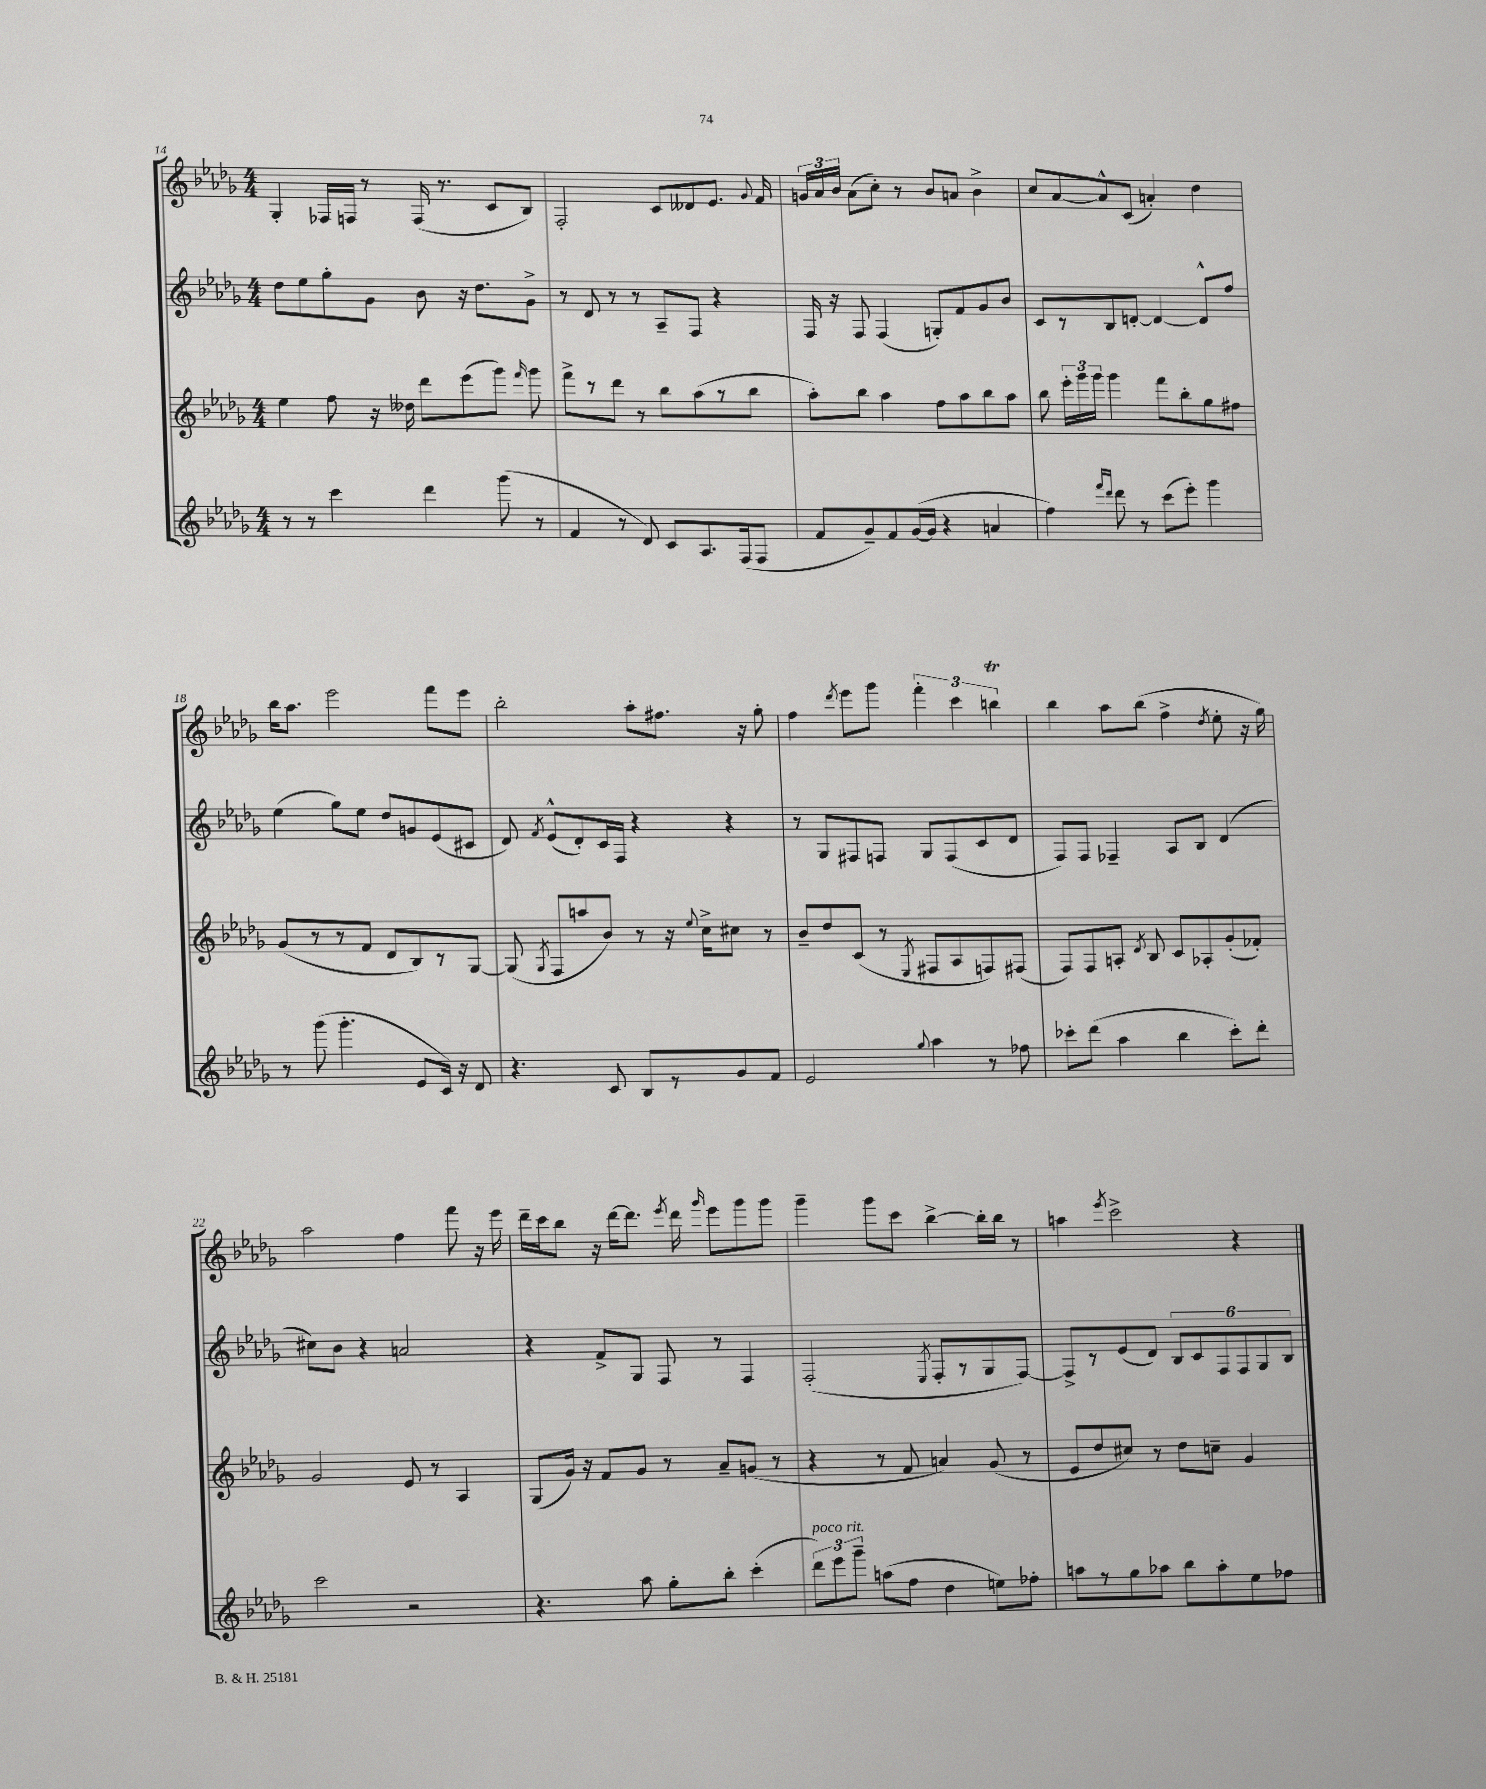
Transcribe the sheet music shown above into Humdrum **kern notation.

**kern	**kern	**kern	**kern
*staff4	*staff3	*staff2	*staff1
*clefG2	*clefG2	*clefG2	*clefG2
*k[b-e-a-d-g-]	*k[b-e-a-d-g-]	*k[b-e-a-d-g-]	*k[b-e-a-d-g-]
*M4/4	*M4/4	*M4/4	*M4/4
8r	4ee-\	8dd-\L	4G-'/
8r	.	8ee-\	.
4ccc\	8ff\	8gg-'\	16F-/LL
.	.	.	16F/JJ
.	16r	8g-\J	8r
.	16dd--\	.	.
4ddd-\	8ddd-\L	8b-\	(16F/
.	.	.	8.r
.	(8eee-\	16r	.
.	.	8.dd-\L	.
(8ggg-\	8ggg-\J)	.	8c/L
.	16qqfff/	.	.
8r	8ggg-\	8g-^\J	8B-/J)
=	=	=	=
4f/	8fff^\L	8r	2F'/
.	8r	8d-/	.
8r	8ddd-\J	8r	.
8d-/)	8r	8r	.
8c/L	8bb-\L	8A-~/L	8c/L
8.A-/	(8aa-\	8F/J	8d--/
.	8r	4r	8.e-/J
(16F/k	.	.	.
8F/J	8bb-\J	.	.
.	.	.	8qqg-/
.	.	.	16f/
=	=	=	=
8f/L	8aa-'\L)	16F/	24g/LL
.	.	.	24a-/
.	.	16r	.
.	.	.	24b-/JJ
8g-~/)	8bb-\J	8F/	(8a-\L
8f/	4aa-\	(4F/	8cc'\J)
([16g-/L	.	.	8r
16g-/]JJ	.	.	.
4r	8ff\L	8G'/L)	8b-/L
.	8aa-\	8f/	8a/J
4a/	8bb-\	8g-/	4b-^\
.	8aa-\J	8b-/J	.
=	=	=	=
4ff\)	8bb-\	8c/L	8cc/L
.	24eee-'\LL	8r	[8a-/
.	24ggg-\	.	.
.	24ggg-\JJ	.	.
16qqfff/LL	.	.	.
16qqddd-/JJ	.	.	.
8ddd-\	4ggg-\	8B-/	8a-^^/]
8r	.	[8d'/J	(8c/J
(8ccc\L	8fff\L	4d/_	4a'/)
8eee-'\J)	8bb-'\	.	.
4ggg-\	8gg-\	8d^^/]L	4dd-\
.	8ff#\J	8ff/J	.
=	=	=	=
8r	(8g-/L	(4ee-\	16bb-\LK
.	.	.	8.aa-\J
(8ggg-\	8r	.	.
4.ggg-'\	8r	8gg-\L)	2eee-\
.	8f/J	8ee-\J	.
.	8d-/L	8dd-/L	.
8e-/L	8B-/)	8g/	.
16c/Jk)	8r	(8e-/	8fff\L
16r	.	.	.
8d-/	[8G-/J	8c#/J	8eee-\J
=	=	=	=
4.r	(8G-/]	8d-/)	2bb-'\
.	8qG-/	8qf/	.
.	8F/L	(8e-^^/L	.
.	8aa/	8d-'/)	.
8c/	8b-/J)	16c/L	.
.	.	16F/JJ	.
8B-/L	8r	4r	8aa-'\L
8r	16r	.	8.ff#\J
.	8qqee-/	.	.
.	16cc^\LK	.	.
8g-/	8cc#\J	4r	.
.	.	.	16r
8f/J	8r	.	8gg-'\
=	=	=	=
2e-/	8b-~/L	8r	4ff\
.	8dd-/	8G-/L	.
.	.	.	8qddd-/
.	(8c/J	8F#/	8eee-\L
.	8r	8F/J	8ggg-\J
8qqgg-/	8qE-/	.	.
4aa-\	8F#/L	8G-/L	6fff'\
.	8A-/	(8F/	.
.	.	.	6ccc\
8r	8F/)	8c/	.
.	.	.	6bb\
8ff-\	(8F#/J	8d-/J	.
=	=	=	=
8ccc-'\L	8F/L)	8F/L)	4bb-\
(8ddd-\J	8F/	8F/J	.
4aa-\	8A'/J	4F-~/	8aa-\L
.	8qd-/	.	.
.	8B-/	.	(8bb-\J
4bb-\	8c/L	8A-/L	4ff^\
.	8A-'/	8B-/J	.
.	.	.	8qdd-/
8ccc-'\L)	(8g-'/	(4d-/	8ee-'\
8ddd-'\J	8f-'/J)	.	16r
.	.	.	16gg-\)
=	=	=	=
2ccc\	2g-/	8cc#\L)	2aa-\
.	.	8b-\J	.
.	.	4r	.
2r	8e-/	2a/	4ff\
.	8r	.	.
.	4A-/	.	8fff\
.	.	.	16r
.	.	.	16eee-\
=	=	=	=
4.r	(8G-/L	4r	16ddd-~\LL
.	.	.	16ccc\J
.	16g-/Jk)	.	8bb-\J
.	16r	.	.
.	8f/L	8f^/L	16r
.	.	.	[16ddd-\LK
8aa-\	8g-/J	8G-/J	8.ddd-\]J
8gg-'\L	8r	8F/	.
.	.	.	8qeee-/
.	.	.	16ddd-\
.	.	.	16qqggg-/
8bb-'\J	8a-~/L	8r	8eee-\L
(4ccc'\	(8g/J	4F/	8ggg-\
.	8r	.	8ggg-\J
=	=	=	=
12ddd-\L)	4r	(2F'/	4ggg-~\
12eee-\	.	.	.
12ggg-~\J	.	.	.
(8aa\L	8r	.	8ggg-\L
8ff\J	8f/	.	8ccc\J
.	.	8qE-/	.
4dd-\	4a/)	8F'/L	[4bb-^\
.	.	8r	.
8ee\L)	(8g-/	8G-/	16bb-'\]LL
.	.	.	16bb-\JJ
8ff-'\J	8r	[8F/J)	8r
=	=	=	=
8aa\L	8e-/L	8F^/]L	4aa\
8r	8dd-/	8r	.
.	.	.	8qeee-/
8gg-\	8cc#/J)	(8e-/	2ccc^\
8aa-\J	8r	8d-/J)	.
8bb-\L	8dd-\L	12B-/L	.
.	.	12c/	.
8aa-'\	8cc~\J	.	.
.	.	12F/	.
8ee-\	4g-/	12F/	4r
.	.	12G-/	.
8ff-\J	.	.	.
.	.	12B-/J	.
==	==	==	==
*-	*-	*-	*-
